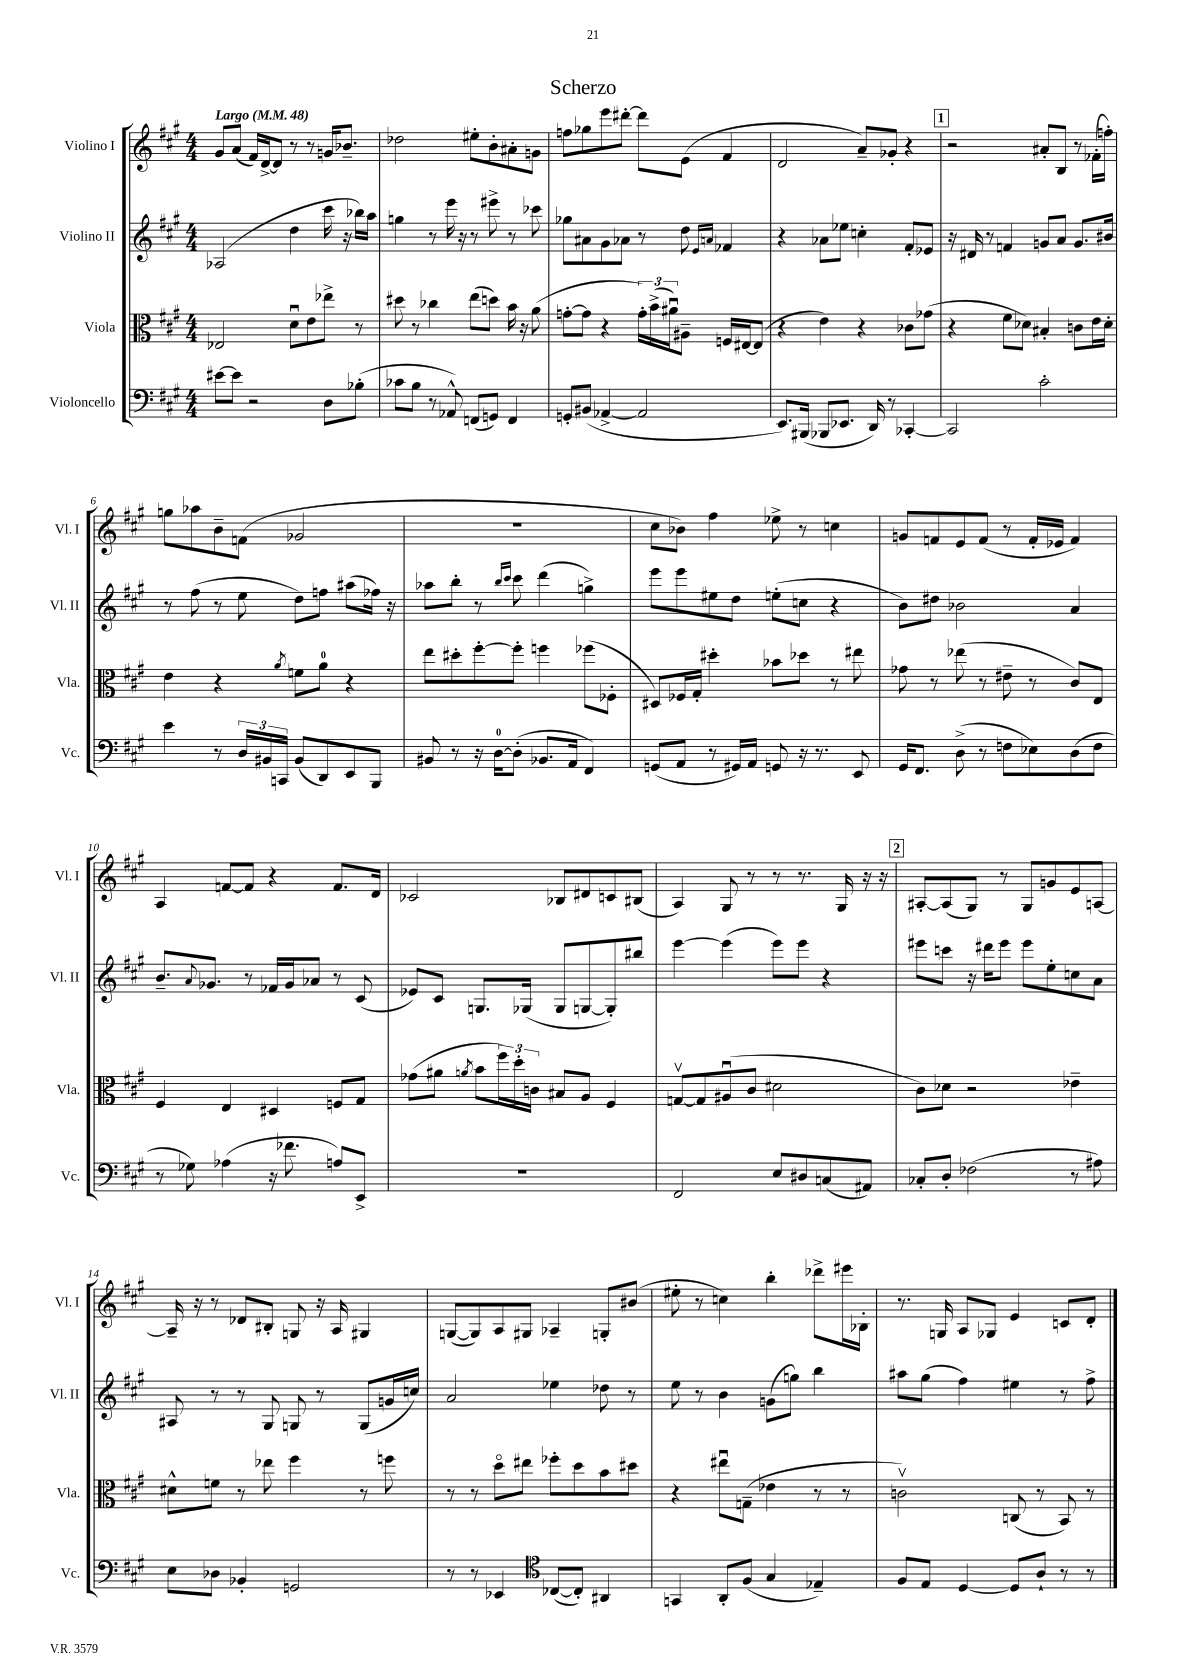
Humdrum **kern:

**kern	**kern	**kern	**kern
*staff4	*staff3	*staff2	*staff1
*clefF4	*clefC3	*clefG2	*clefG2
*k[f#c#g#]	*k[f#c#g#]	*k[f#c#g#]	*k[f#c#g#]
*M4/4	*M4/4	*M4/4	*M4/4
*MM48	*MM48	*MM48	*MM48
[8e#	2E-	(2A-	8g#
8e#]	.	.	(8a
2r	.	.	16f#)
.	.	.	[16d^
.	.	.	8d]
.	8du	4dd	8r
.	8e	.	8r
8D	8ee-^	16ccc#	16g
.	.	16r	8.b-~
(8B-'	8r	16bb-)	.
.	.	16aa	.
=	=	=	=
8c-	8dd#	4gg	2dd-
8B	8r	.	.
8r	4cc-	8r	.
8AA-^^)	.	16eee	.
.	.	16r	.
(8FF	(8ee	8r	8ee#'
8GG)	8dd)	8eee#^	8b'
4FF	16b	8r	8a#'
.	16r	.	.
.	(8a	8ccc-	8g
=	=	=	=
8GG'	[8g'	8gg-	8ff
(8BB#	8g]	8a#	8gg-
[4AA-^	4r	8g#	8eee
.	.	8a-	[8ddd#'
2AA-]	24g')	8r	8ddd#]
.	(24b^	.	.
.	24a#u)	.	.
.	8A#~	8dd	(8e
.	.	16qqe	.
.	.	16qqa	.
.	16F	4f-	4f#
.	[16E#	.	.
.	(8E#]	.	.
=	=	=	=
8.EE)	4r	4r	2d
(16BBB#	.	.	.
8BBB-	4e)	8a-	.
8.EE-	.	8ee-	.
.	4r	4cc'	8a~)
16DD)	.	.	.
8r	.	.	8g-'
[4CC-'	8c-	8f#'	4r
.	(8g-	8e-	.
=	=	=	=
2CC-]	4r	16r	2r
.	.	16d#	.
.	.	8r	.
.	8f#	4f	.
.	8d-)	.	.
2c#'	4B#'	8g	8a#'
.	.	8a	8B
.	8c	8.g	8r
.	16e	.	(16f-'
.	16d-'	16b#	16ff')
=	=	=	=
4e	4e	8r	8gg
.	.	(8ff#	8aa-
8r	4r	8r	8b~
24D	.	8ee	(8f
24BB#	.	.	.
24CC	.	.	.
.	8qa	.	.
(8BB#	8f	8dd)	2g-
8DD)	8a	8ff	.
8EE	4r	(8aa#	.
8BBB	.	16ff-)	.
.	.	16r	.
=	=	=	=
8BB#	8ee	8aa-	1r
8r	8dd#'	8bb'	.
16r	[8ff#'	8r	.
[16D	.	.	.
.	.	16qqbb	.
.	.	16qqccc#	.
(8D']	8ff#']	8ccc#	.
8.BB-	4ff	(4ddd	.
16AA	.	.	.
4FF#)	(8ff-	4gg^)	.
.	8F-'	.	.
=	=	=	=
(8GG	8D#)	8eee	8cc#
8AA	16F-	8eee	8b-)
.	16G#'	.	.
8r	4dd#'	8ee#	4ff#
16GG#)	.	8dd	.
16AA	.	.	.
8GG	8b-	(8ee'	8ee-^
16r	8dd-	8cc	8r
8.r	.	.	.
.	8r	4r	4cc
8EE	8ee#	.	.
=	=	=	=
16GG#	8g-	8b)	8g
8.FF#	.	.	.
.	8r	8dd#	8f
(8D^	(8ee-	2b-	8e
8r	8r	.	(8f
8F	8e#~	.	8r
8E-)	8r	.	16f'
.	.	.	16e-
(8D	8c#)	4a	4f)
8F	8E	.	.
=	=	=	=
8r	4F#	8.b~	4A
8G-)	.	.	.
.	.	8qqa	.
.	.	8.g-	.
(4A-	4E	.	[8f
.	.	8r	8f]
16r	4D#	16f-	4r
8.f-	.	16g-	.
.	.	8a-	.
8A)	8F	8r	8.f
8EE^	8G#	(8c#	.
.	.	.	16d
=	=	=	=
1r	(8g-	8e-)	2c-
.	8a#	8c#	.
.	8qa	.	.
.	8b	8.G	.
.	24ff#)	.	.
.	24dd'	.	.
.	.	(16G-	.
.	24c	.	.
.	8B#	8G-	8B-
.	8A	[8G	8d#
.	4F#	8G'])	8c
.	.	8bb#	(8B#
=	=	=	=
2FF#	[8Gv	[4eee	4A)
.	8G]	.	.
.	(8A#u	(4eee]	8G#
.	8c#	.	8r
8E	2d#	8eee)	8r
8D#	.	8eee	8.r
(8C	.	4r	.
.	.	.	16G#
8AA#)	.	.	16r
.	.	.	16r
=	=	=	=
8C-'	8c#)	8eee#	[8A#'
8D'	8d-	8ccc	(8A#]
(2F-	2r	16r	8G#)
.	.	16ddd#	.
.	.	8eee#	8r
.	.	8eee#	8G#
.	.	8ee'	8g
8r	4e-~	8cc	8e
8A#)	.	8a	[8A
=	=	=	=
8E	8d#^^	8A#	16A~]
.	.	.	16r
8D-	8f	8r	8r
4BB-'	8r	8r	8d-
.	8ee-	8G#	8B#'
2GG	4ff#	8G	8G
.	.	8r	16r
.	.	.	16A
.	8r	(8G	4G#
.	8ff	16g	.
.	.	16cc)	.
=	=	=	=
8r	8r	2a	([8G
8r	8r	.	8G])
4EE-	8ddo	.	8A
.	8ee#	.	8G#
*clefC4	*	*	*
([8C-	8ff-'	4ee-	4A-~
8C-'])	8dd	.	.
4AA#	8b	8dd-	8G'
.	8dd#	8r	(8b#
=	=	=	=
4GG	4r	8ee	8ee#'
.	.	8r	8r
8AA'	8ee#u	4b	4cc)
(8F#	(8G~	.	.
4G#	4e-	(8g	4bb'
.	.	8gg)	.
4E-~)	8r	4bb	8ddd-^
.	8r	.	16eee#
.	.	.	16B-'
=	=	=	=
8F#	2cv)	8aa#	8.r
8E	.	(8gg#	.
.	.	.	16G
[4D	.	4ff#)	8A
.	.	.	8G-
8D]	(8C	4ee#	4e
8A`	8r	.	.
8r	8BB)	8r	8c
8r	8r	8ff#^	8d'
==	==	==	==
*-	*-	*-	*-
